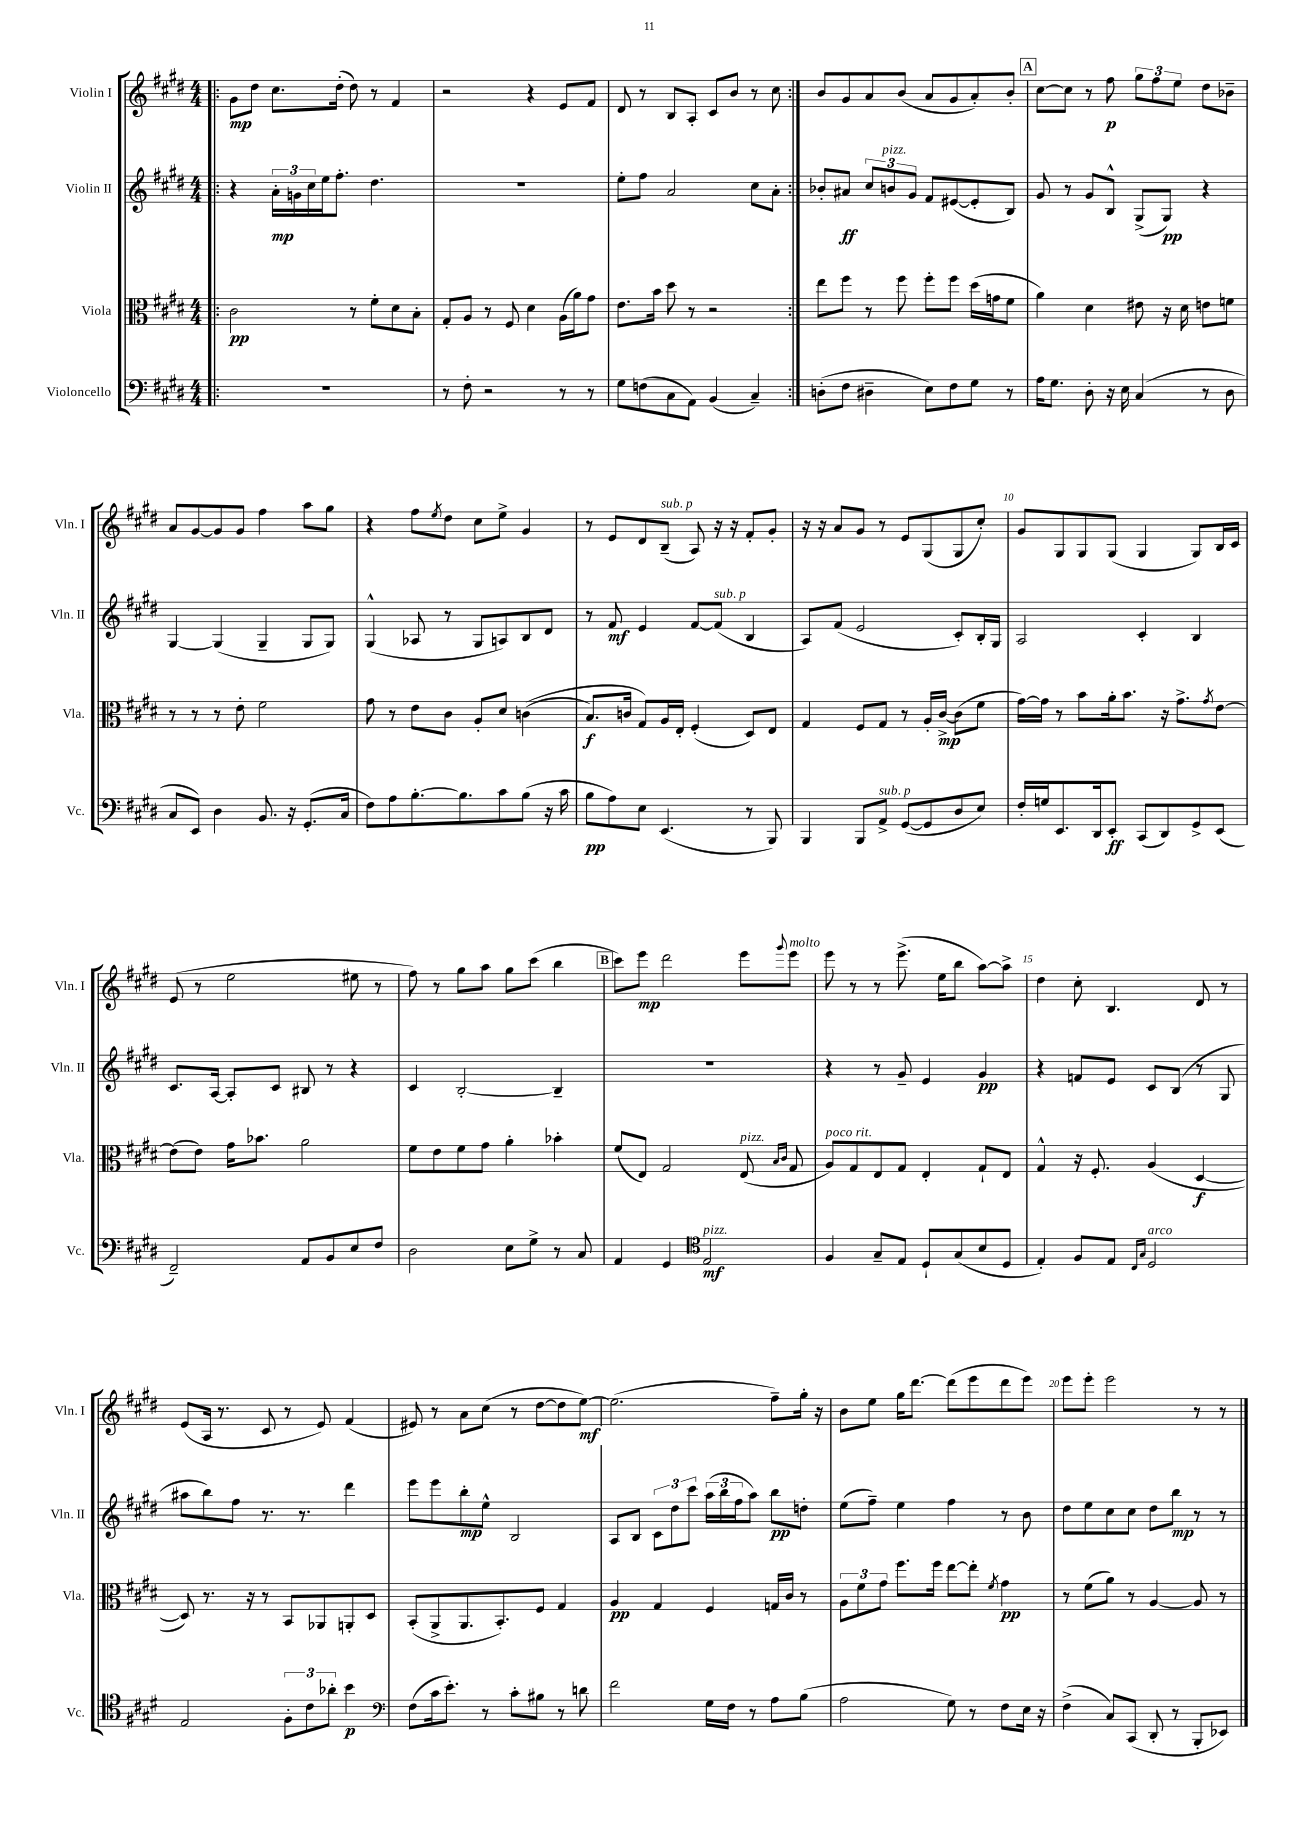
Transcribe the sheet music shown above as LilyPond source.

<<
\new StaffGroup <<
\new Staff = "s0" \with { instrumentName = "Violin I" shortInstrumentName = "Vln. I" } {
    \clef treble \key e \major \numericTimeSignature \time 4/4
    \repeat volta 2 { \bar ".|:" gis'8\mp dis''8 cis''8. dis''16-.( dis''8) r8 fis'4 |
    r2 r4 e'8 fis'8 |
    dis'8 r8 b8 a8-. cis'8 b'8 r8 cis''8 | }
    b'8 gis'8 a'8 b'8( a'8 gis'8 a'8-.) b'8-. |
    \mark \markup { \box "A" } cis''8~ cis''8 r8 fis''8\p \tuplet 3/2 { gis''8 fis''8 e''8 } dis''8 bes'8-- |
    a'8 gis'8~ gis'8 gis'8 fis''4 a''8 gis''8 |
    r4 fis''8 \acciaccatura { e''8 } dis''8 cis''8 e''8-> gis'4 |
    r8 e'8 dis'8 b8--^\markup { \italic "sub. p" }( a8) r16 r16 fis'8-. gis'8-. |
    r16 r16 a'8 gis'8 r8 e'8 gis8( gis8 cis''8-.) |
    gis'8 gis8 gis8 gis8( gis4 gis8) b16 cis'16 |
    e'8( r8 e''2 eis''8 r8 |
    fis''8) r8 gis''8 a''8 gis''8 cis'''8( b''4 |
    \mark \markup { \box "B" } cis'''8) e'''8\mp dis'''2 e'''8 \appoggiatura { gis'''8 } e'''8^\markup { \italic "molto" } |
    e'''8 r8 r8 e'''8.->( e''16 b''8 a''8~) a''8-> |
    dis''4 cis''8-. b4. dis'8 r8 |
    e'8( a16 r8. cis'8 r8 e'8) fis'4( |
    eis'8) r8 a'8 cis''8( r8 dis''8~ dis''8 e''8~\mf) |
    e''2.( fis''8--) gis''16-. r16 |
    b'8 e''8 gis''16 dis'''8.~ dis'''8( e'''8 dis'''8 e'''8) |
    e'''8 e'''8-. e'''2 r8 r8 \bar "|." |
}
\new Staff = "s1" \with { instrumentName = "Violin II" shortInstrumentName = "Vln. II" } {
    \clef treble \key e \major \numericTimeSignature \time 4/4
    \repeat volta 2 { \bar ".|:" r4 \tuplet 3/2 { a'16-.\mp g'16 cis''16 } e''16 fis''8.-. dis''4. |
    R1 |
    e''8-. fis''8 a'2 cis''8 a'8-. | }
    bes'8-. ais'8\ff \tuplet 3/2 { cis''8 b'8^\markup { \italic "pizz." } gis'8 } fis'8 eis'8~( eis'8-. b8) |
    \mark \markup { \box "A" } gis'8 r8 gis'8 b8-^ gis8->( gis8\pp) r4 |
    gis4~ gis4( gis4-- gis8 gis8) |
    gis4-^( aes8 r8 gis8 a8) b8 dis'8 |
    r8 fis'8\mf e'4 fis'8~ fis'8^\markup { \italic "sub. p" }( b4 |
    a8) fis'8( e'2 cis'8-.) b16-. gis16 |
    a2 cis'4-. b4 |
    cis'8. a16~ a8-. cis'8 bis8 r8 r4 |
    cis'4 b2~-. b4-- |
    \mark \markup { \box "B" } R1 |
    r4 r8 gis'8-- e'4 gis'4\pp |
    r4 f'8 e'8 cis'8 b8( r8 gis8 |
    ais''8 b''8) fis''8 r8. r8. dis'''4 |
    e'''8 e'''8 b''8-.\mp e''8-^ b2 |
    a8 b8 \tuplet 3/2 { cis'8 dis''8 cis'''8 } \tuplet 3/2 { a''16( b''16 fis''16 } a''8) b''8\pp d''8-. |
    e''8( fis''8--) e''4 fis''4 r8 b'8 |
    dis''8 e''8 cis''8 cis''8 dis''8 b''8\mp r8 r8 \bar "|." |
}
\new Staff = "s2" \with { instrumentName = "Viola" shortInstrumentName = "Vla." } {
    \clef alto \key e \major \numericTimeSignature \time 4/4
    \repeat volta 2 { \bar ".|:" cis'2\pp r8 fis'8-. dis'8 b8-. |
    gis8-. a8 r8 fis8 dis'4 a16( a'16) gis'8 |
    e'8. b'16 dis''8 r8 r2 | }
    e''8 fis''8 r8 fis''8 fis''8-. fis''8 dis''16( g'16 fis'8 |
    \mark \markup { \box "A" } a'4) dis'4 eis'8 r16 dis'16 e'8 f'8 |
    r8 r8 r8 e'8-. fis'2 |
    gis'8 r8 e'8 cis'8 a8-. dis'8 c'4(\( |
    b8.\f) c'16 gis8\) a16 e16-. fis4-.( dis8) e8 |
    gis4 fis8 gis8 r8 a16-. cis'16~->\mp cis'8( fis'8 |
    gis'16~) gis'16 r8 b'8 a'16-. b'8. r16 gis'8.-> \acciaccatura { gis'8 } e'8~ |
    e'8( e'8) gis'16 bes'8. a'2 |
    fis'8 e'8 fis'8 gis'8 a'4-. bes'4-. |
    \mark \markup { \box "B" } fis'8( e8) gis2 e8^\markup { \italic "pizz." }( \grace { b16 cis'16 } gis8 |
    a8^\markup { \italic "poco rit." }) gis8 e8 gis8 e4-. gis8-! e8 |
    gis4-^ r16 fis8.-. a4( dis4~\f |
    dis8) r8. r16 r8 b,8 aes,8 a,8-. dis8 |
    b,8-.( a,8-> a,8. b,8.-.) fis8 gis4 |
    a4\pp gis4 fis4 g16 cis'16 r8 |
    \tuplet 3/2 { a8 fis'8 gis'8 } fis''8. fis''16 e''8~ e''8-. \acciaccatura { fis'8 } gis'4\pp |
    r8 fis'8( a'8) r8 a4~ a8 r8 \bar "|." |
}
\new Staff = "s3" \with { instrumentName = "Violoncello" shortInstrumentName = "Vc." } {
    \clef bass \key e \major \numericTimeSignature \time 4/4
    \repeat volta 2 { \bar ".|:" R1 |
    r8 fis8-. r2 r8 r8 |
    gis8 f8( cis8 a,8) b,4( cis4--) | }
    d8-.( fis8 dis4-- e8) fis8 gis8 r8 |
    \mark \markup { \box "A" } a16 gis8. dis8-. r16 e16 cis4( r8 dis8 |
    cis8 e,8) dis4 b,8. r16 gis,8.-.( cis16 |
    fis8) a8 b8.~-. b8. cis'8 b8( r16 cis'16 |
    b8\pp a8) e8 e,4.( r8 b,,8) |
    b,,4 b,,8 a,8->^\markup { \italic "sub. p" } gis,8~( gis,8 dis8 e8) |
    fis16-. g16 e,8. dis,16 e,8-.\ff cis,8( dis,8) gis,8-> e,8( |
    fis,2--) a,8 b,8 e8 fis8 |
    dis2 e8 gis8-> r8 cis8 |
    \mark \markup { \box "B" } a,4 gis,4 \clef tenor e2\mf^\markup { \italic "pizz." } |
    fis4 gis8-- e8 dis8-! gis8( b8 dis8 |
    e4-.) fis8 e8 \grace { cis16 gis16 } dis2^\markup { \italic "arco" } |
    e2 \tuplet 3/2 { fis8-. cis'8 aes'8-. } b'4\p |
    \clef bass fis8( cis'16 e'8.-.) r8 cis'8-. bis8 r8 d'8 |
    fis'2 gis16 fis16 r8 a8 b8( |
    a2 gis8) r8 fis8 e16 r16 |
    fis4->( cis8) cis,8( dis,8-. r8 b,,8-. ees,8) \bar "|." |
}
>>
>>
\layout { \context { \Score \override BarNumber.break-visibility = ##(#f #t #t) barNumberVisibility = #(every-nth-bar-number-visible 5) } }
